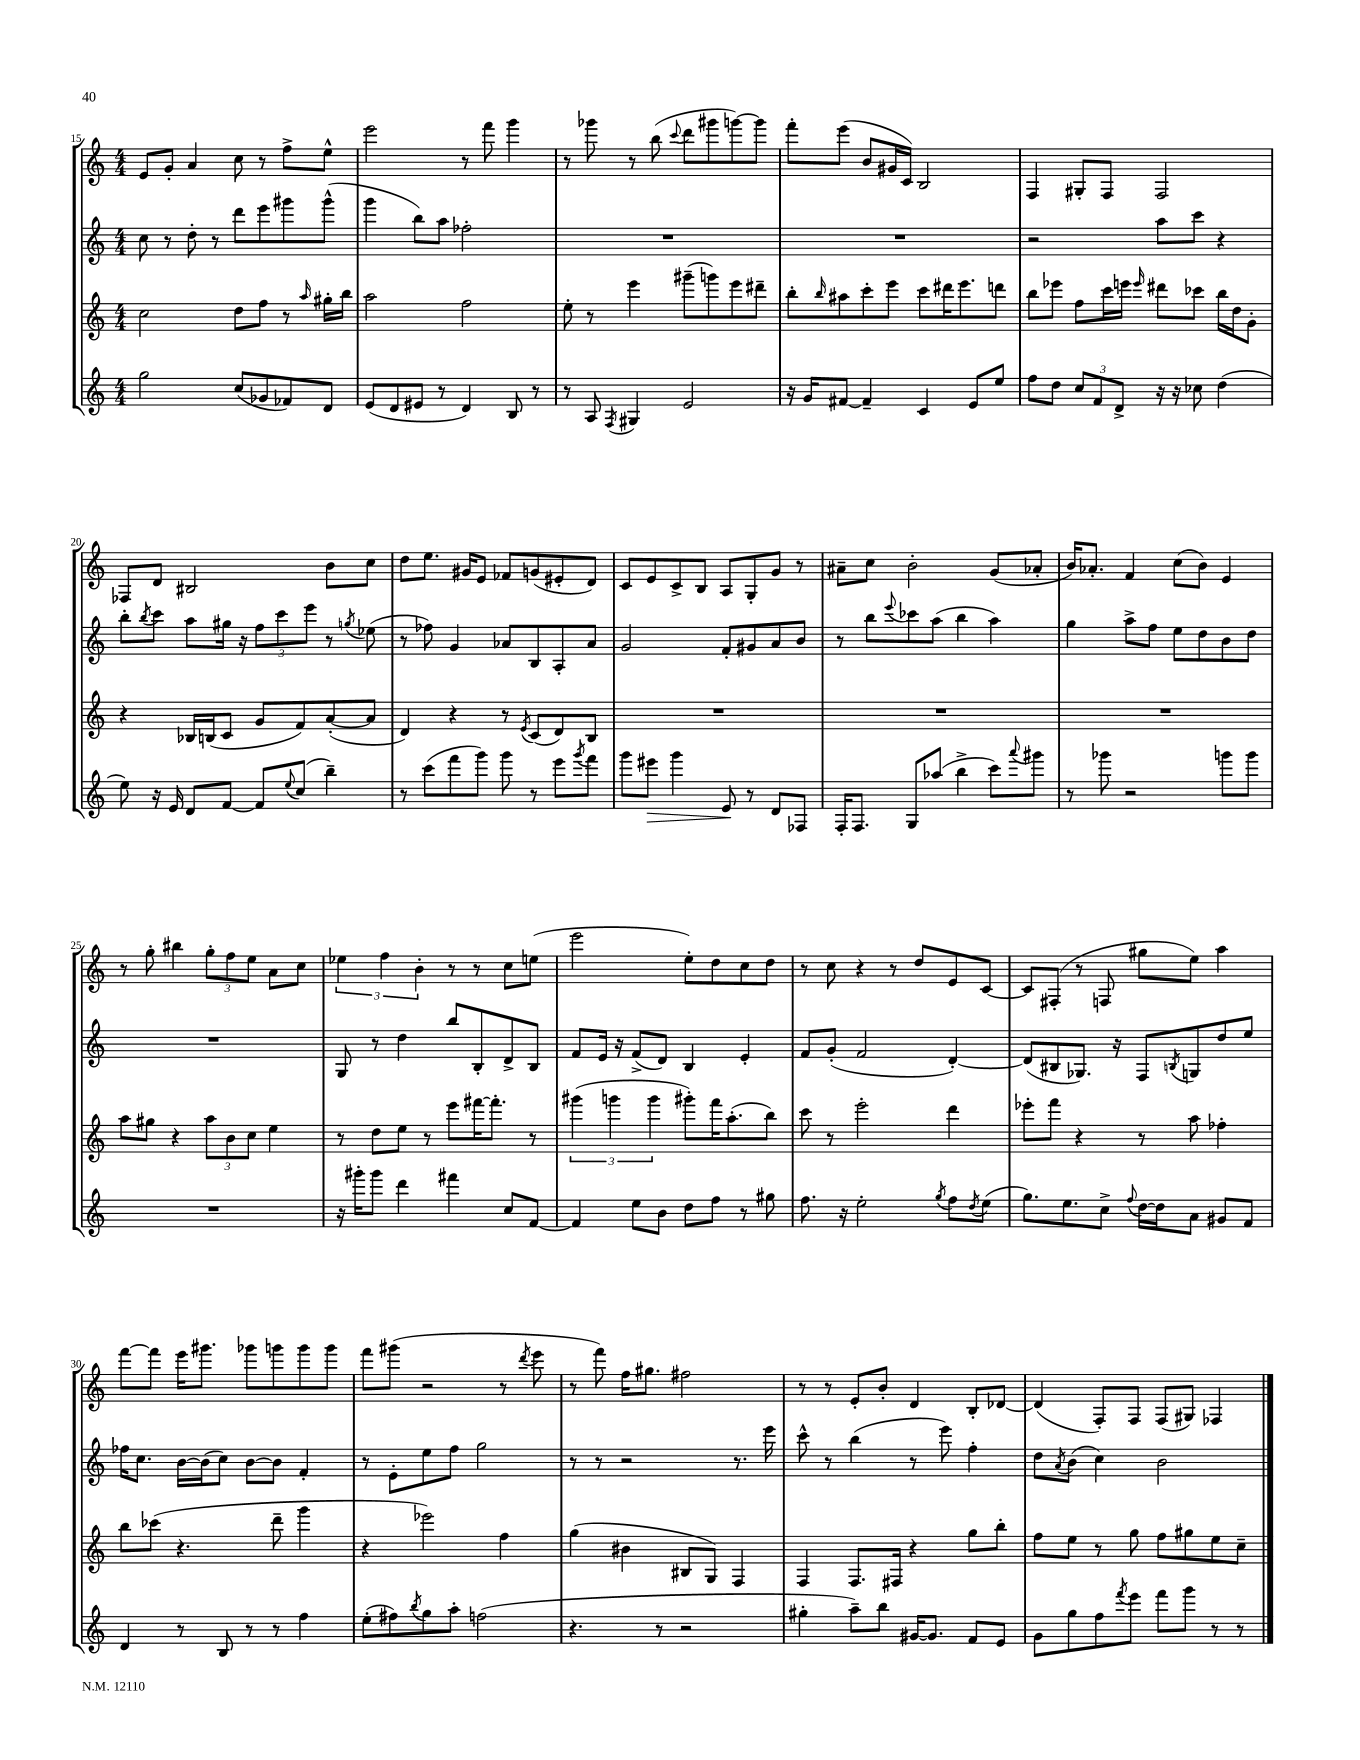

**kern	**kern	**kern	**kern
*staff4	*staff3	*staff2	*staff1
*clefG2	*clefG2	*clefG2	*clefG2
*k[]	*k[]	*k[]	*k[]
*M4/4	*M4/4	*M4/4	*M4/4
2gg\	2cc\	8cc\	8e/L
.	.	8r	8g'/J
.	.	8dd'\	4a/
.	.	8r	.
(8cc/L	8dd\L	8ddd\L	8cc\
8g-/	8ff\J	8eee\	8r
8f-/)	8r	8ggg#\	8ff^\L
.	16qqaa/	.	.
8d/J	16gg#'\LL	(8ggg#^^\J	8ee^^\J
.	16bb\JJ	.	.
=	=	=	=
(8e/L	2aa\	4ggg\	2eee\
8d/	.	.	.
8e#/J	.	8bb\L)	.
8r	.	8aa\J	.
4d/)	2ff\	2ff-'\	8r
.	.	.	8fff\
8B/	.	.	4ggg\
8r	.	.	.
=	=	=	=
8r	8ee'\	1r	8r
8A/	8r	.	8ggg-\
8qF/	.	.	.
4G#/	4eee\	.	8r
.	.	.	(8bb\
.	.	.	8qqccc/
2e/	(8ggg#~\L	.	8ddd\L
.	8ggg\)	.	8ggg#\
.	8eee\	.	[8ggg\)
.	8ddd#~\J	.	8ggg\]J
=	=	=	=
16r	8bb'\L	1r	8fff'\L
16g/LK	.	.	.
.	16qqbb/	.	.
[8f#/J	8aa#\	.	(8eee\J
4f#~/]	8ccc'\	.	8b/L
.	8eee\J	.	16g#/L
.	.	.	16c/JJ)
4c/	8ccc\L	.	2B/
.	16ddd#\K	.	.
.	8.eee\	.	.
8e/L	.	.	.
8ee/J	8ddd\J	.	.
=	=	=	=
8ff\L	8bb\L	2r	4F/
8dd\J	8eee-\J	.	.
12cc/L	8ff\L	.	8G#'/L
12f/	.	.	.
.	16ccc\L	.	8F/J
12d^/J	.	.	.
.	16eee\JJ	.	.
.	16qqeee/	.	.
16r	8ddd#\L	8aa\L	2F/
16r	.	.	.
8cc-\	8ccc-\J	8ccc\J	.
(4dd\	16bb\LL	4r	.
.	16dd\J	.	.
.	8g'\J	.	.
=	=	=	=
8ee\)	4r	8bb'\L	8F-/L
.	.	8qbb/	.
16r	.	8ccc\J	8d/J
16e/	.	.	.
8d/L	16B-/LL	8aa\L	2B#/
.	(16B/J	.	.
[8f/J	8c/J	16gg#\Jk	.
.	.	16r	.
8f/]L	8g/L	12ff\L	.
.	.	12ccc\	.
8qqee/	.	.	.
(8cc/J	8f/)	.	.
.	.	12eee\J	.
4bb~\)	([8a'/	8r	8b\L
.	.	8qgg/	.
.	8a/]J	(8ee-\	8cc\J
=	=	=	=
8r	4d/)	8r	8dd\L
(8ccc\L	.	8ff-\)	8.ee\J
8fff\	4r	4g/	.
.	.	.	16g#/LK
8ggg\J)	.	.	8e/J
8ggg\	8r	8a-/L	8f-/L
.	8qe/	.	.
8r	(8c/L	8B/	(8g/
8eee\L	8d/)	8A'/	8e#'/
8qggg/	.	.	.
8fff\J	8B/J	8a-/J	8d/J)
=	=	=	=
8ggg\L	1r	2g/	8c/L
8eee#\J	.	.	8e/
4ggg\	.	.	8c^/
.	.	.	8B/J
8e/	.	8f'/L	8A/L
8r	.	8g#/	8G'/
8d/L	.	8a/	8g/J
8F-/J	.	8b/J	8r
=	=	=	=
16F'/LK	1r	8r	8a#~\L
8.F/J	.	.	.
.	.	8bb\L	8cc\J
.	.	8qqeee/	.
8G/L	.	8ccc-\	2b'\
(8aa-/J	.	(8aa\J	.
4bb^\	.	4bb\	.
8ccc\L)	.	4aa\)	(8g/L
8qqaaa/	.	.	.
8ggg#\J	.	.	8a-'/J
=	=	=	=
8r	1r	4gg\	16b/LK)
.	.	.	8.a-'/J
8ggg-\	.	.	.
2r	.	8aa^\L	4f/
.	.	8ff\J	.
.	.	8ee\L	(8cc\L
.	.	8dd\	8b\J)
8ggg\L	.	8b\	4e/
8ggg\J	.	8dd\J	.
=	=	=	=
1r	8aa\L	1r	8r
.	8gg#\J	.	8gg'\
.	4r	.	4bb#\
.	12aa\L	.	12gg'\L
.	12b\	.	12ff\
.	12cc\J	.	12ee\J
.	4ee\	.	8a\L
.	.	.	8cc\J
=	=	=	=
16r	8r	8G/	6ee-\
16ggg#'\LK	.	.	.
8ggg#\J	8dd\L	8r	.
.	.	.	6ff\
4ddd\	8ee\J	4dd\	.
.	.	.	6b'\
.	8r	.	.
4fff#\	8eee\L	8bb/L	8r
.	[16fff#\K	8B'/	8r
.	8.fff#'\]J	.	.
8cc/L	.	8d^/	8cc\L
[8f/J	8r	8B/J	(8ee\J
=	=	=	=
4f/]	(6ggg#\	8f/L	2eee\
.	.	16e/Jk	.
.	6ggg\	.	.
.	.	16r	.
8ee\L	.	(8f^/L	.
.	6ggg\	.	.
8b\J	.	8d/J)	.
8dd\L	8ggg#'\L)	4B/	8ee'\L)
8ff\J	16fff\K	.	8dd\
.	(8.aa'\	.	.
8r	.	4e'/	8cc\
8gg#\	8bb\J)	.	8dd\J
=	=	=	=
8.ff\	8ccc\	8f/L	8r
.	8r	(8g'/J	8cc\
16r	.	.	.
2ee'\	2eee'\	2f/	4r
.	.	.	8r
.	.	.	8dd/L
8qgg/	.	.	.
8ff\L	4ddd\	[4d'/)	8e/
8qdd/	.	.	.
(8ee\J	.	.	[8c/J
=	=	=	=
8.gg\L)	8eee-'\L	(8d/]L	8c/]L
.	8fff\J	8B#/	(8F#'/J
8.ee\	.	.	.
.	4r	8.G-/J)	8r
8cc^\J	.	.	8F/
.	.	16r	.
8qqff/	.	.	.
[16dd\LL	8r	8F/L	8gg#\L
16dd\]J	.	.	.
.	.	8qB/	.
8a\J	8aa\	8G/	8ee\J)
8g#/L	4ff-'\	8dd/	4aa\
8f/J	.	8ee/J	.
=	=	=	=
4d/	8bb\L	16ff-\LK	[8fff\L
.	.	8.cc\J	.
.	(8ccc-\J	.	8fff\]J
8r	4.r	[16b\LL	16eee\LK
.	.	(16b\]J	8.ggg#\J
8B/	.	8cc\J)	.
8r	.	[8b\L	8ggg-\L
8r	8ddd~\	8b\]J	8ggg\
4ff\	4ggg\	4f'/	8ggg\
.	.	.	8ggg\J
=	=	=	=
(8ee'\L	4r	8r	8fff\L
8ff#\)	.	8e'\L	(8ggg#\J
8qbb/	.	.	.
8gg\	2eee-\)	8ee\	2r
8aa'\J	.	8ff\J	.
(2ff\	.	2gg\	.
.	4ff\	.	8r
.	.	.	8qddd/
.	.	.	8eee\
=	=	=	=
4.r	(4gg\	8r	8r
.	.	8r	8fff\)
.	4b#\	2r	16ff\LK
.	.	.	8.gg#\J
8r	.	.	.
2r	8B#/L	.	2ff#\
.	8G/J)	.	.
.	4F/	8.r	.
.	.	16eee\	.
=	=	=	=
4gg#'\	4F/	8ccc^^\	8r
.	.	8r	8r
8aa~\L)	8.F/L	(4bb\	8e'/L
8bb\J	.	.	8b'/J
.	16F#/Jk	.	.
[16g#/LK	4r	8r	4d/
8.g#/]J	.	.	.
.	.	8eee\)	.
8f/L	8gg\L	4ff'\	8B'/L
8e/J	8bb'\J	.	[8d-/J
=	=	=	=
8g\L	8ff\L	8dd\L	(4d-/]
.	.	8qa/	.
8gg\	8ee\J	(8b\J	.
8ff\	8r	4cc\)	8F'/L)
8qfff/	.	.	.
8eee\J	8gg\	.	8F/J
8fff\L	8ff\L	2b\	(8F/L
8ggg\J	8gg#\	.	8G#/J)
8r	8ee\	.	4F-/
8r	8cc~\J	.	.
==	==	==	==
*-	*-	*-	*-
